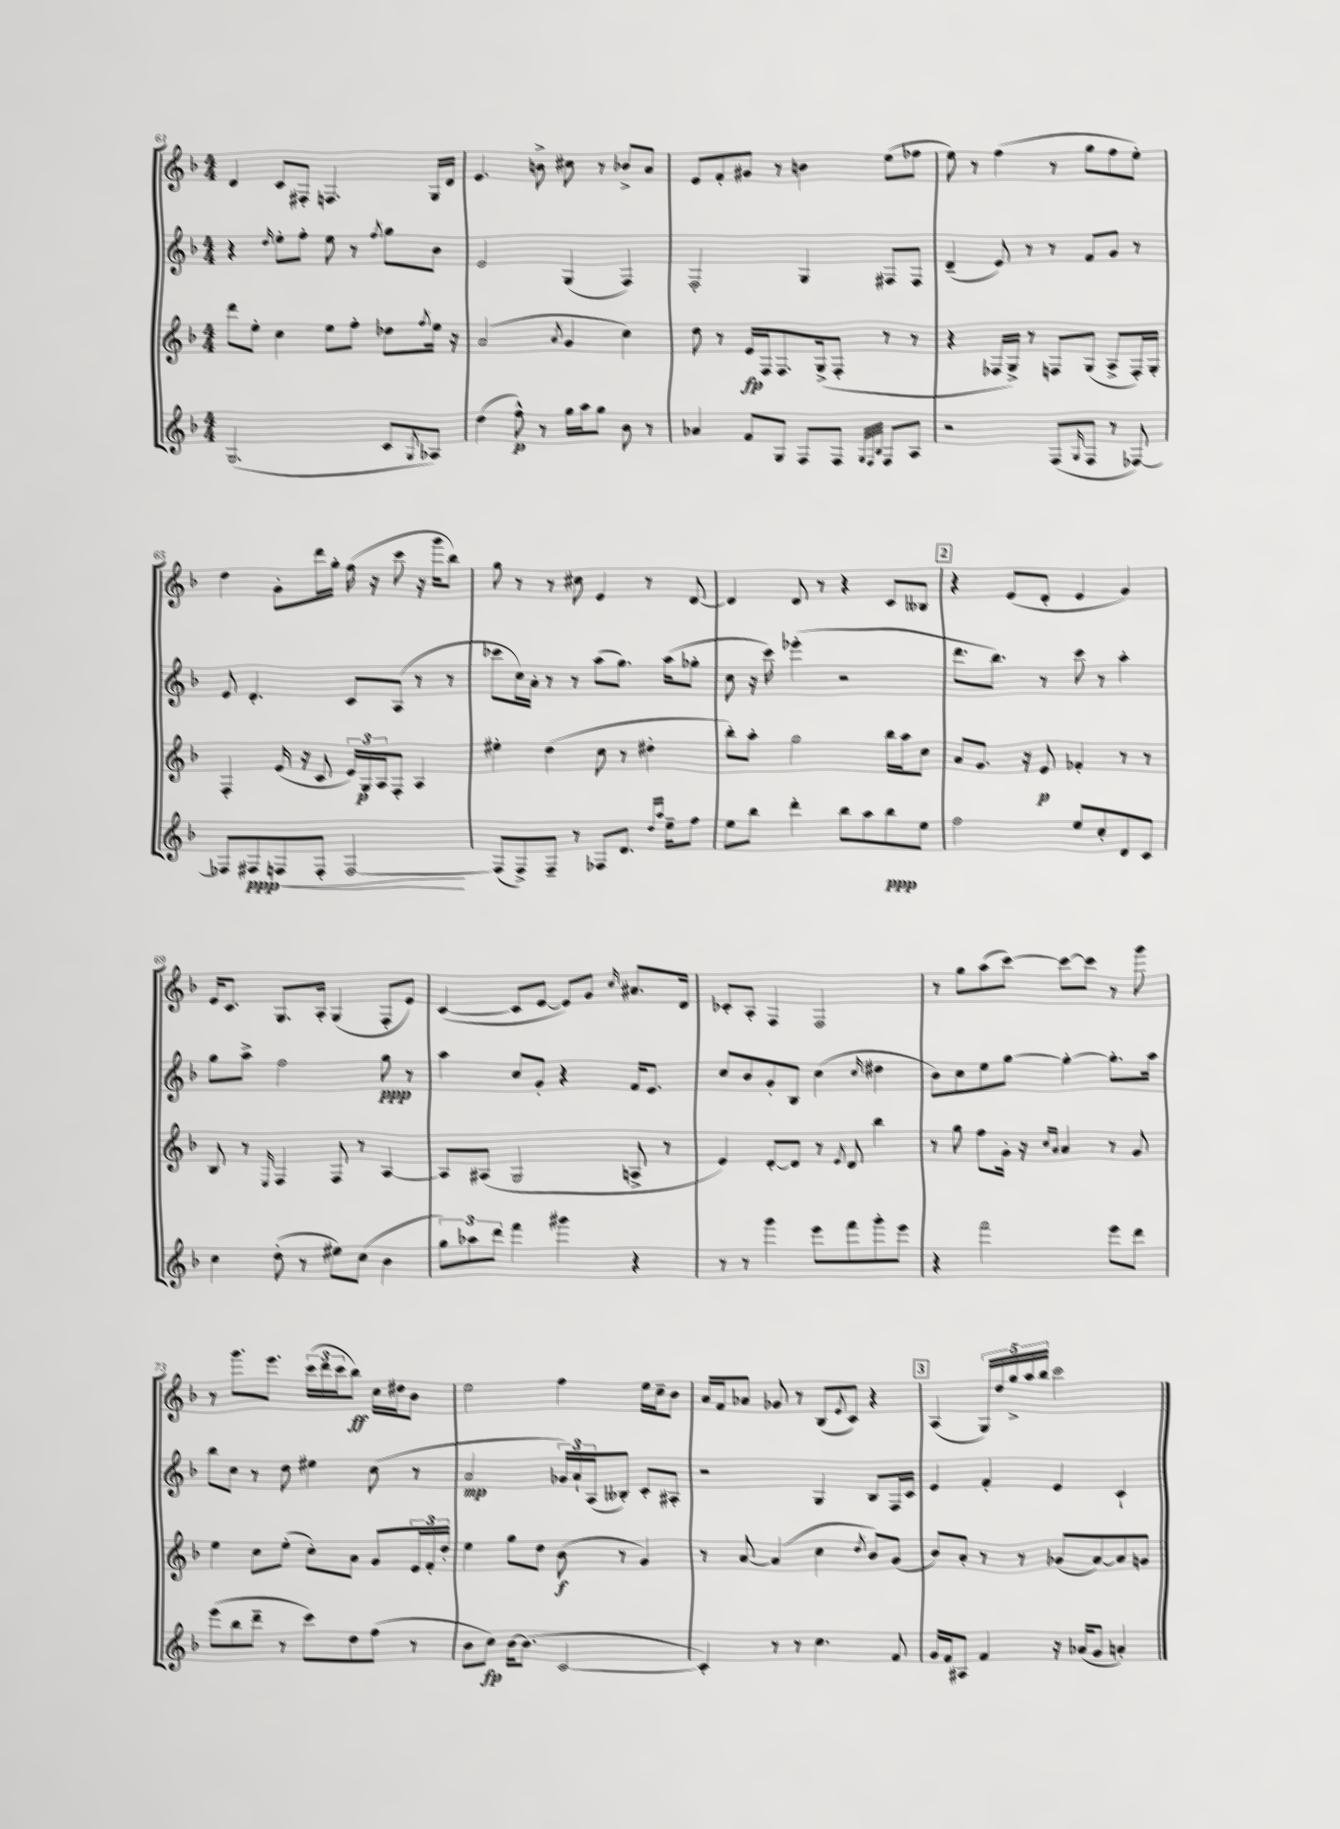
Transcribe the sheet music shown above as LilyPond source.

<<
\new StaffGroup <<
\new Staff = "s0" {
    \clef treble \key f \major \numericTimeSignature \time 4/4
    d'4 c'8 fis8-. f4. g16 d'16 |
    e'4. b'8-> cis''8 r8 bes'8-> a'8 |
    e'8 f'8-. gis'8 r8 b'4 e''8( fes''8 |
    e''8) r8 f''4( r8 g''8 f''8 e''8-.) |
    d''4 g'8-. d'''16 g''16-. f''16( r16 c'''8 r16 g'''16 bes''8) |
    g''8 r8 r8 cis''8 e'4 r8 d'8~ |
    d'4 d'8 r8 r4 c'8 beses8 |
    \mark \markup { \box "2" } r4 e'8( d'8-. e'4 g'4) |
    e'16 c'8. g8. a16-. g4( f8-. e'8) |
    c'4~( c'8 e'8~ e'8) g'8 \grace { c''16 } ais'8. d'16 |
    ces'8-. a8-. f4 f2 |
    r8 g''8 a''8( c'''8~) c'''8~ c'''8 r8 g'''8 |
    r8 g'''8. e'''8. \tuplet 3/2 { c'''16( d'''16 c'''16 } bes''8\ff) c''16 dis''16 bes'8 |
    e''2 f''4 e''16 c''16-- bes'8 |
    a'16 f'16 aes'8 ges'8 r8 bes8( \acciaccatura { e'8 } c'8) r4 |
    \mark \markup { \box "3" } a4( \tuplet 5/4 { g16) d''16 g''16-> a''16 bes''16 } c'''2 \bar "|." |
}
\new Staff = "s1" {
    \clef treble \key f \major \numericTimeSignature \time 4/4
    r4 \grace { d''16 } e''8-. f''8-. e''8 r8 \acciaccatura { f''8 } g''8 bes'8 |
    e'2 g4( f4) |
    f2-. g4 fis8 fis8 |
    d'4--( e'8) r8 r8 f'8 g'8 r8 |
    e'8 d'4.-. c'8 a8( r8 r8 |
    ces'''8 c''16) a'16-. r8 r8 a''8( g''8.) a''16( ges''8-. |
    c''8 r16 c'''16) ees'''4-.( r2 |
    \mark \markup { \box "2" } d'''8. bes''8.) r8 c'''8 r8 a''4-. |
    g''8 a''8-> f''2 g''8\ppp r8 |
    a''4 c''8 g'8-. r4 f'16 e'8. |
    c''8 bes'8 g'8-. bes8 c''4( \grace { c''16 } dis''4 |
    bes'8) c''8 e''8 g''8~ g''4~-. g''8.-. a''16 |
    bes''8 c''8 r8 d''8 eis''4 c''8( r8 |
    a'2\mp \tuplet 3/2 { ges'16) a'16-! a16( } beses8-.) c'8-. ais8-. |
    r2 g4 bes8 f16 c'16 |
    \mark \markup { \box "3" } e'4 f'4-. e'4 c'4-! \bar "|." |
}
\new Staff = "s2" {
    \clef treble \key f \major \numericTimeSignature \time 4/4
    d'''8 e''8-. c''4 e''8 f''8-. des''8 \acciaccatura { f''8 } e''16 r16 |
    a'2( \acciaccatura { a'8 } g'4 c''4) |
    d''8 r8 e'16\fp f16 f8. g16->( f8-. r8 r8 |
    r4 fes16 g16->) r8 f8 g8( a8-> f16-.) g16-. |
    f4-. e'16( r16 c'8 \tuplet 3/2 { e'16) g16\p a16 } f8-. a4 |
    eis''4-. d''4( c''8 r8 dis''4-. |
    bes''8-.) a''8-. g''2 bes''16 a''16 c''8 |
    \mark \markup { \box "2" } a'8 g'8. r16 e'8\p fes'4-. r8 r8 |
    bes8 r8 \grace { e16 } f4 f8 r8 a4~ |
    a8 ais8( g2 a8-> r8 |
    e'4) d'8~-. d'8 r8 \acciaccatura { e'8 } d'8 bes''4 |
    r8 g''8 f''8 g'16-. r16 \grace { c''16 a'16 } a'4 r8 g'8 |
    e''4 c''8 e''8-.( c''8-.) a'8 g'8 \tuplet 3/2 { e'16 f'16-. d''16-. } |
    e''4 g''8 d''8 bes'8\f( r8 g'4) |
    r8 a'8~ a'4( c''4 \acciaccatura { d''8 } bes'8) g'8( |
    \mark \markup { \box "3" } bes'8) a'8-. r8 r8 ges'8( a'8~) a'8 g'8 \bar "|." |
}
\new Staff = "s3" {
    \clef treble \key f \major \numericTimeSignature \time 4/4
    g2.( c'8 \acciaccatura { g8 } aes8) |
    d''4( f''8-^\p) r8 g''16 a''16 g''8 bes'8 r8 |
    aes'4 f'8 g8 f8 f8 \grace { g32 f32 bes32 } f8 a8 |
    r2 f8( \grace { g16 } f8 r8 fes8~) |
    fes8 fis8\ppp\< f8 f8-. f2~\! |
    f8( f8->) f8-- r8 fes8 d'8. \grace { d''16 a''16 } e''16-- f''8 |
    e''8 bes''8 d'''4-. bes''8 a''8 bes''8\ppp e''8 |
    \mark \markup { \box "2" } f''2 e''8 c''8-. d'8 c'8 |
    c''4 d''8-.( r8 eis''8) c''8( bes'4 |
    \tuplet 3/2 { g''8) aes''8 d'''8 } f'''4 gis'''4 r4 |
    r8 r8 g'''4 e'''8 f'''8 g'''8-. e'''8 |
    r4 f'''2 e'''8 d'''8 |
    e'''8( bes''8 d'''8-- r8 c'''8) d''8 f''8( r8 |
    bes'8 c''8\fp) bes'16~ bes'8.( c'2~ |
    c'4-.) r8 r8 c''4. f'8 |
    \mark \markup { \box "3" } g'16 f'16 ais8 f'4 r16 aes'16( g'8 a'4-.) \bar "|." |
}
>>
>>
\layout { \context { \Score currentBarNumber = #61 } }
